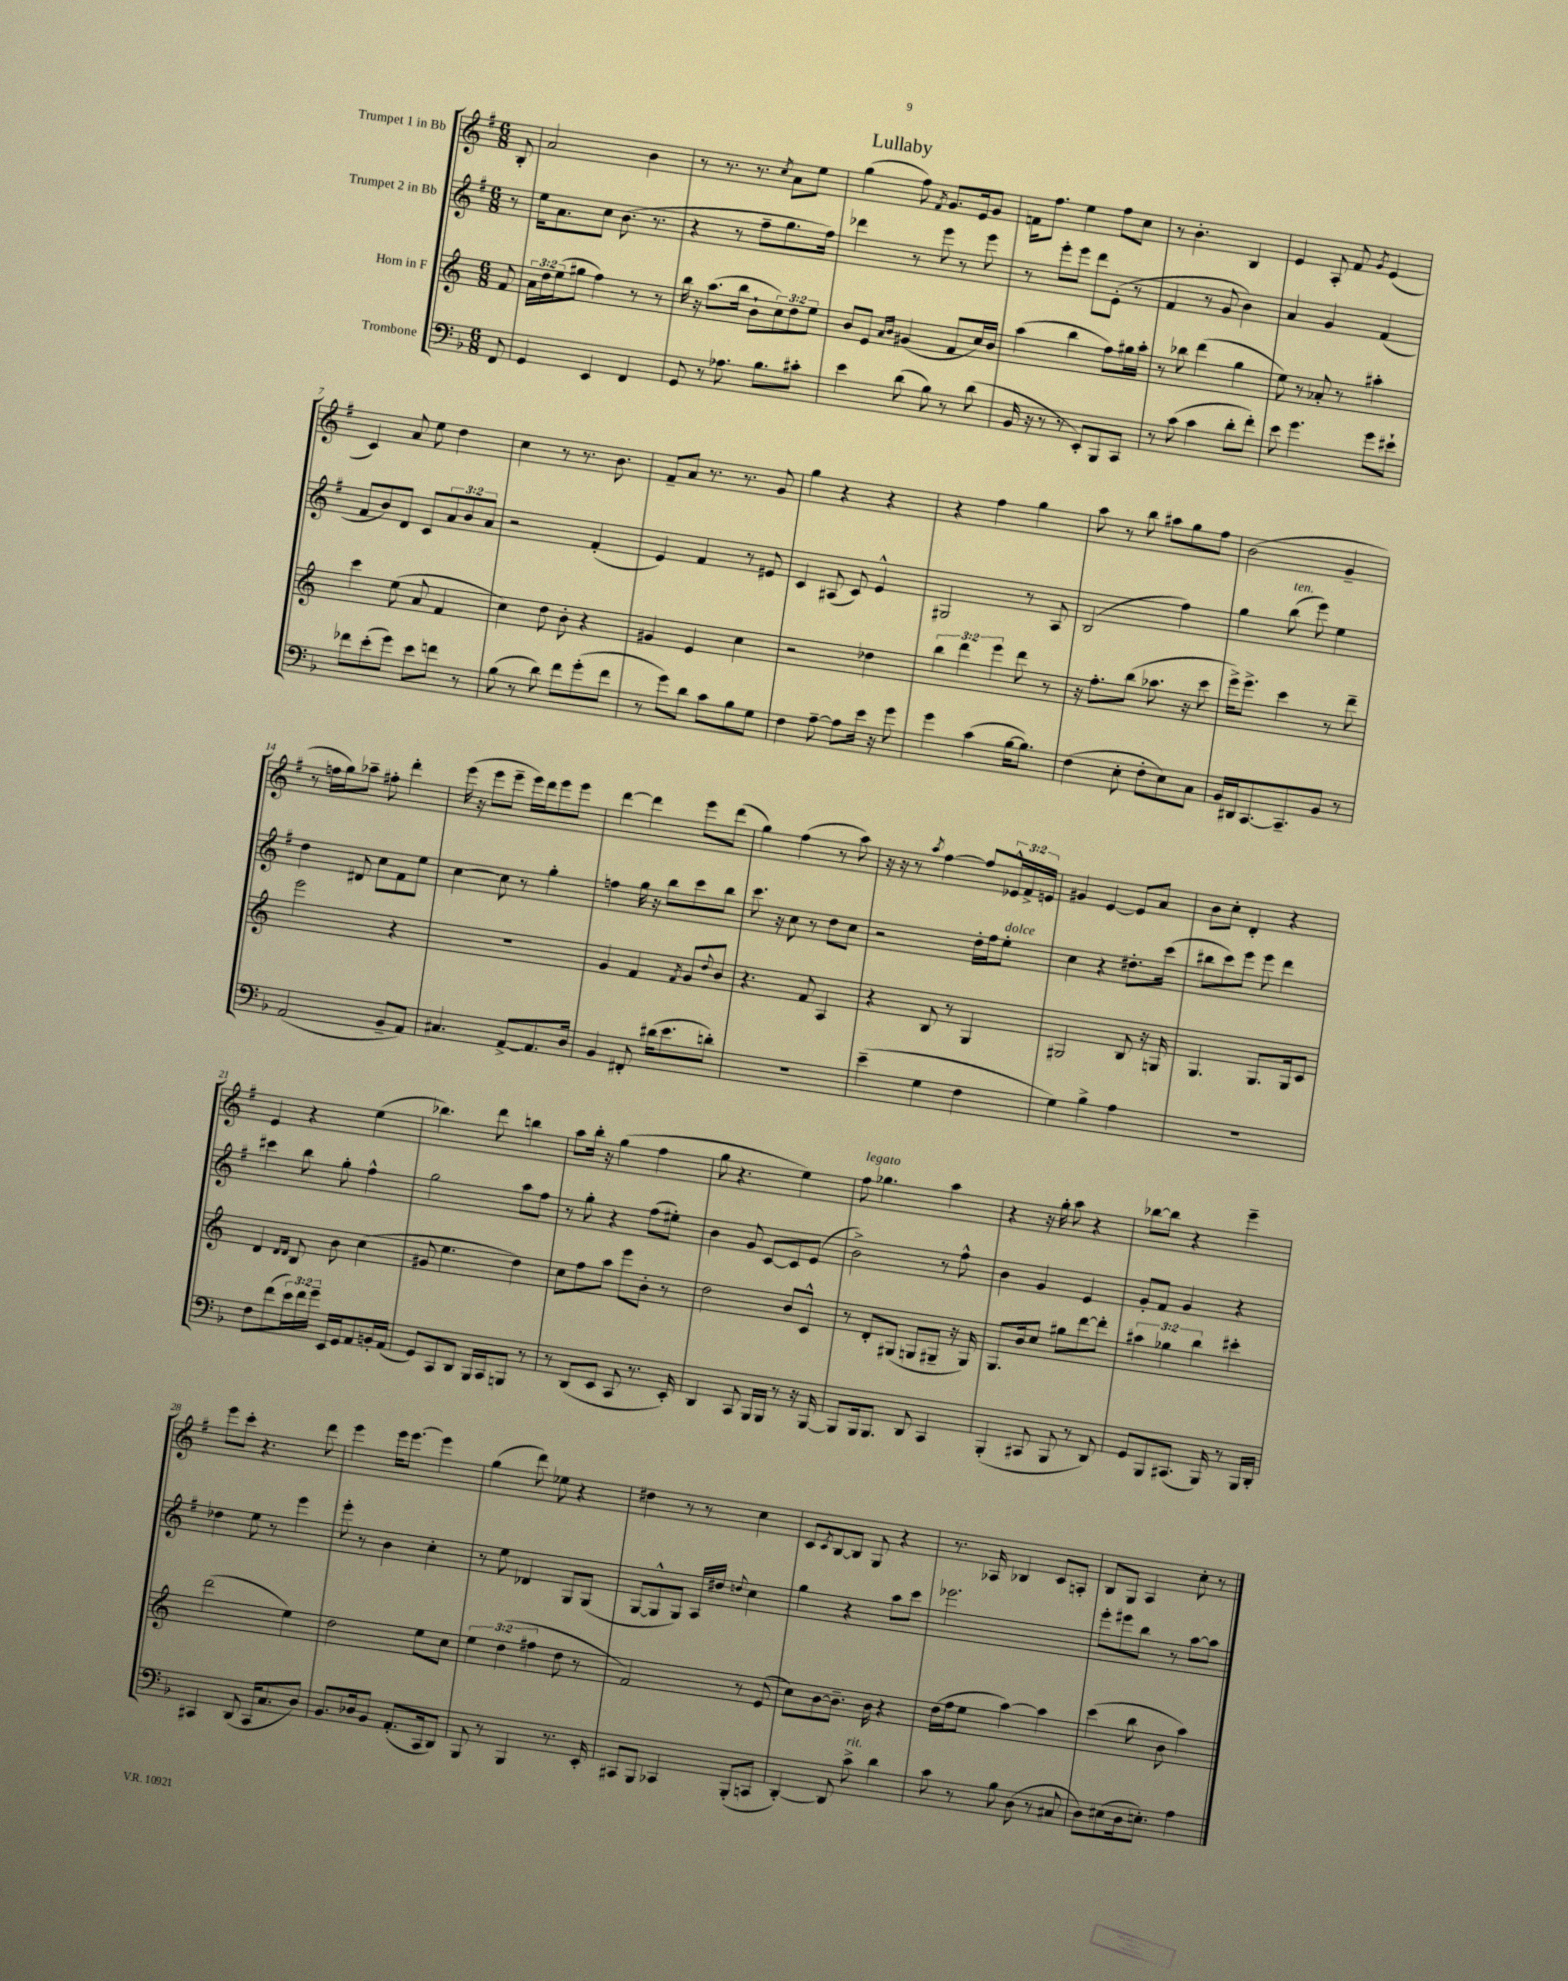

**kern	**kern	**kern	**kern
*staff4	*staff3	*staff2	*staff1
*clefF4	*clefG2	*clefG2	*clefG2
*k[b-]	*k[]	*k[f#]	*k[f#]
*M6/8	*M6/8	*M6/8	*M6/8
8FF	8f	8r	8B'
=	=	=	=
4GG	24a	16ee	2a
.	24dd	.	.
.	.	8.a	.
.	(24ee	.	.
.	8gg#	.	.
4EE	4ff)	8cc	.
.	.	(8.b	.
4FF	8r	.	4b
.	.	8.r	.
.	8r	.	.
=	=	=	=
8GG	16bb	4r	8r
.	16r	.	.
8r	(8.aa	.	8.r
8.A-	.	8r	.
.	16bb	.	8.r
.	8b`	8ff#~	.
8.B-	.	.	.
.	.	.	8qcc
.	12cc)	8.gg	8a
.	12dd	.	.
8c#'	.	.	8ee
.	12ee	.	.
.	.	16ff#)	.
=	=	=	=
4e	8b	4ddd-	(4gg
.	8e	.	.
.	16qqa	.	.
.	16qqb	.	.
(8d	(4g#	8r	8ff#)
.	.	.	8qf#
8B-)	.	8eee	8.g
8r	8f	8r	.
.	.	.	16e
(8d	16cc)	8eee	8g
.	16b	.	.
=	=	=	=
16BB-	(4aa	8r	16f
16r	.	.	8.ff#
8r	.	8eee'	.
8r	4bb	8eee	4ee
8EE')	.	8ddd	.
8BBB-	8ff)	(8e'	8ff#
8CC	16gg#	8r	8cc
.	16aa'	.	.
=	=	=	=
8r	8r	4f#	8r
(8c	8bb-	.	4.b'
4c	(4ddd	8r	.
.	.	8g	.
8d'	4gg	4b)	4B
8f')	.	.	.
=	=	=	=
8e	8ee)	4a	4e
4.g	8r	.	.
.	8a-'	4g	8A'
.	8r	.	8f#
.	.	.	8qg
8g	4aa#'	(4f#	(4e
8e#`	.	.	.
=	=	=	=
8f-	4ccc	8f#	4c)
(8e'	.	8b)	.
8g)	(8ee	8d	8a
8e	8a	8c	8ee
8f	4f	12a	4dd
.	.	12b	.
8r	.	.	.
.	.	12a	.
=	=	=	=
(8B-	4cc)	2r	4cc
8r	.	.	.
8d)	8dd	.	8r
8f	8b'	.	8.r
(8g'	4r	(4f#'	.
.	.	.	8.b
8f	.	.	.
=	=	=	=
8r	4g#	4e)	8f#~
8g)	.	.	8a
8d	4e	4f#	8.r
8c	.	.	.
.	.	.	8.r
8B-	4cc	8r	.
8G	.	8e#	8g
=	=	=	=
4F	2r	4c	4gg
[8A~	.	(8A#	4r
8A]	.	8c)	.
16e	4dd-	4e^^	4r
16r	.	.	.
8g	.	.	.
=	=	=	=
4g	6bb	2G#	4r
.	6ddd	.	.
(4c	.	.	4ff#
.	6eee	.	.
[16B-	8ddd	8r	4gg
8.B-])	.	.	.
.	8r	8A	.
=	=	=	=
(4F	16r	(2B	8aa
.	8.ff'	.	.
.	.	.	8r
8E'	(8bb	.	8bb
8F'	8.aa-	.	8aa#
8E)	.	4ff#)	8gg
.	16r	.	.
8C	8ccc	.	8ff#
=	=	=	=
16BB-	16eee^)	4gg	(2b
16DD#	8.eee^	.	.
[8.CC	.	.	.
.	4ccc	(8bb	.
8.CC~]	.	.	.
.	.	8eee)	.
8BB-	8r	4ee	4g~
8r	8ddd~	.	.
=	=	=	=
(2AA	2eee	4dd	8r
.	.	.	16ff
.	.	.	16gg)
.	.	8d#	8aa-~
.	.	8cc	8ff#'
8BB-~	4r	8f#	4ddd'
8AA)	.	8ee	.
=	=	=	=
4.C#	2.r	[4cc	(16eee
.	.	.	16r
.	.	.	8eee
.	.	8cc]	8eee~
[8AA^	.	8r	16eee)
.	.	.	16ddd
8.AA]	.	4gg'	8eee
.	.	.	8eee
16D	.	.	.
=	=	=	=
4BB-	4g	4ff	[4ddd
8FF#'	4f	16gg	4ddd]
.	.	16r	.
(16d#	.	8bb	.
8.e	.	.	.
.	8qf	.	.
.	8g	8ccc	8eee
.	8qqdd	.	.
8d')	8b	8bb	(8ddd
=	=	=	=
2.r	4.r	8.ccc	4gg)
.	.	16r	.
.	.	8cc	(4ff#
.	8f	8r	.
.	4A	8dd	8r
.	.	8cc	8aa)
=	=	=	=
(4e~	4r	2r	16r
.	.	.	16r
.	.	.	8r
.	.	.	8qaa
4G	8B	.	[4ff#
.	8r	.	.
4F	4G	16dd'	8ff#]
.	.	16ff#	.
.	.	8ee'	24e-^^
.	.	.	24f#^
.	.	.	24e
=	=	=	=
4G)	2G#	4cc	4g#
4B-^	.	4r	[4e
4A	8B	8.dd#'	8e]
.	16r	.	8a
.	16G	(16ccc	.
=	=	=	=
2.r	4.G	8bb#	8b
.	.	8ccc)	8cc'
.	.	8eee	4d'
.	8.G	8eee	.
.	.	4ddd	4r
.	16G	.	.
.	8c	.	.
=	=	=	=
8F	4d	4ccc#	4e
(8f	.	.	.
.	16qqd	.	.
.	16qqd	.	.
24e)	8B	8bb	4r
24f	.	.	.
24g~	.	.	.
16EE	8b	8gg'	.
16GG	.	.	.
8AA	(4cc	4ff#^^	(4ee
16BB'	.	.	.
(16AA	.	.	.
=	=	=	=
8GG)	8g#	2gg	4.bb-)
8CC	4.ee	.	.
8DD	.	.	.
16BBB-	.	.	8ddd
16CC	.	.	.
8BBB	4dd)	8aa	4bb
8r	.	8ff#	.
=	=	=	=
8r	8cc	8r	8aa
(8DD	8ff	8gg'	16bb'
.	.	.	16r
8EE	8aa	4r	(4gg
8CC	8eee	.	.
8.r	8b'	(8ff#	4ff#
.	8r	8ee#')	.
16EE')	.	.	.
=	=	=	=
4DD	2dd	4b	8gg
.	.	.	4.r
8CC	.	8g	.
16BBB-	.	[8c	.
16BBB-	.	.	.
8r	8b	8c]	4ee)
16r	8c^^	(8e	.
[16BBB-	.	.	.
=	=	=	=
8BBB-]	8r	2b^)	8ff#
16BBB-	8d'	.	4.gg-
8.BBB-	.	.	.
.	(8G#	.	.
8DD	8G	.	.
4CC	8G#~	8r	4aa
.	16r	8ff#^^	.
.	16G#)	.	.
=	=	=	=
(4BBB-'	8.G	4b	4r
.	16b	.	.
8CC#	8cc	4g	16r
.	.	.	16gg'
8BBB-	8gg#	.	8aa
8r	[8ddd	4e	4r
8DD)	8ddd']	.	.
=	=	=	=
8GG	6aa#	8g'	[8bb-
8BBB-	.	8f#	8bb-]
.	6gg-	.	.
(8.CC#	.	4g	4r
.	6bb	.	.
16BBB-)	.	.	.
8r	4ccc#'	4r	4eee~
16BBB-	.	.	.
16DD'	.	.	.
=	=	=	=
4CC#	(2ddd	4dd-	8eee
.	.	.	8ccc'
(8DD	.	8ee	4.r
16CC#	.	8r	.
8.C	.	.	.
.	4ee)	4eee	.
8D)	.	.	8ddd
=	=	=	=
8.BB-	2dd	8eee'	4eee
.	.	8r	.
16D-	.	.	.
8BB-	.	4b	16eee
.	.	.	[8.eee
(8.AA'	.	.	.
.	8ee	4cc'	4eee]
16CC	.	.	.
8DD)	8cc	.	.
=	=	=	=
8BBB-	6ee	8r	(4gg
8r	.	8ee	.
.	(6dd	.	.
4BBB-	.	4d-	8ddd)
.	6ff#	.	.
.	.	.	8ee-
8.r	8dd	8G	4r
.	8r	(8G	.
16EE'	.	.	.
=	=	=	=
8CC#	2f)	[8G	4dd#
8BBB-	.	8G^^]	.
4CC-	.	8G)	8r
.	.	16A	8r
.	.	16dd#	.
.	.	8qqdd	.
(8BBB-'	8r	4cc	4cc
8CC	(8e	.	.
=	=	=	=
[4DD')	8cc)	4gg	8c
.	.	.	8qc
.	[8b	.	[8B
8DD]	8.b~]	4r	8B]
8c^	.	.	8G
.	16b	.	.
4d	4r	8aa	4r
.	.	8ccc	.
=	=	=	=
8c	(16dd	2.eee-	8.r
.	16ff	.	.
8r	8ee	.	.
.	.	.	16A-
8B-	[4aa)	.	4B-
(8D	.	.	.
8r	4aa]	.	8c
8C#	.	.	8A'
=	=	=	=
8D)	(4ccc	8eee'	8B
(8E#	.	8eee#	8G
16D	8bb	8bb	4A
8.E')	.	.	.
.	8b	8r	.
4A	4aa)	[8aa	8cc'
.	.	8aa]	8r
==	==	==	==
*-	*-	*-	*-
